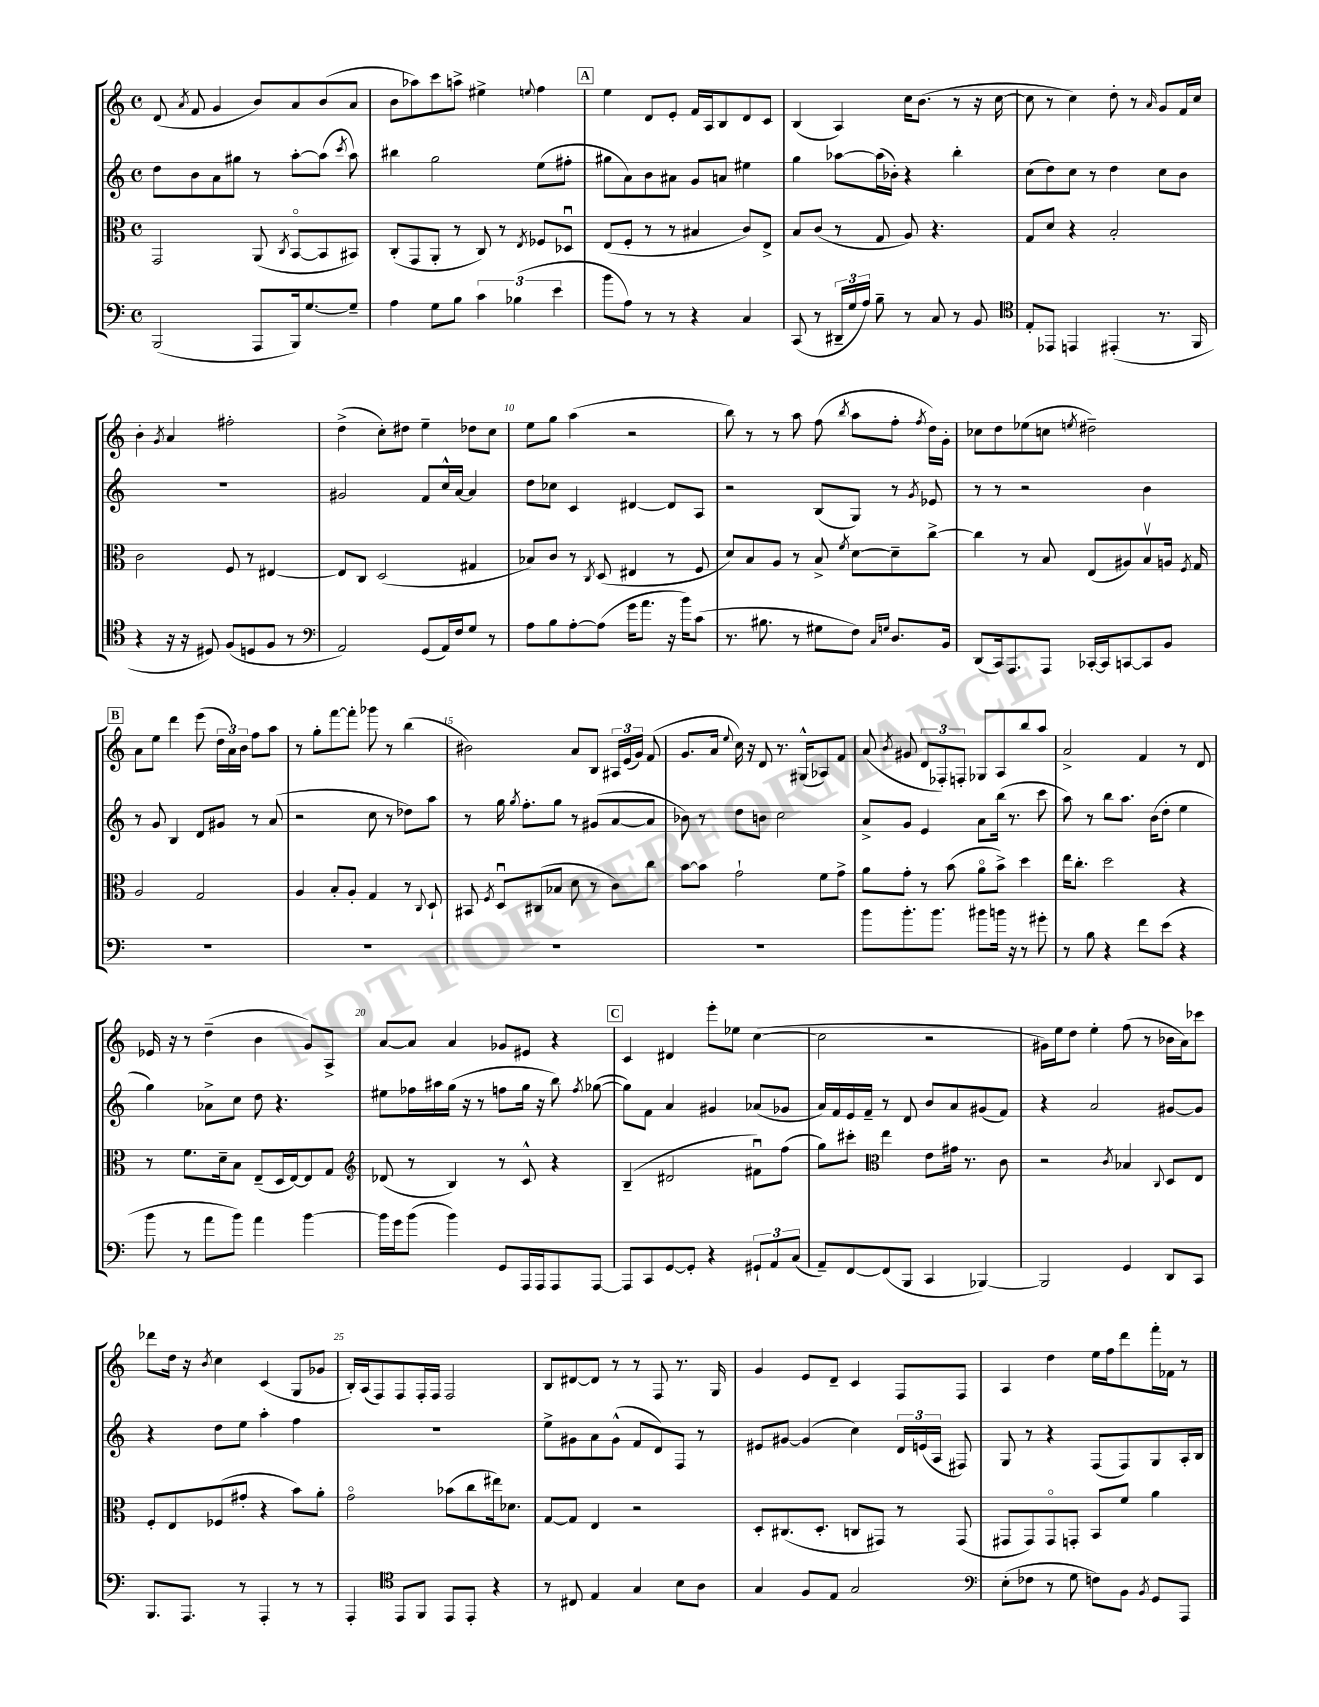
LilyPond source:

<<
\new StaffGroup <<
\new Staff = "s0" {
    \clef treble \key c \major \defaultTimeSignature \time 4/4
    \autoBeamOff d'8( \acciaccatura { a'8 } f'8 g'4 b'8[) a'8 b'8( a'8] |
    b'8[ aes''8) c'''8 a''8]-> eis''4-> \appoggiatura { e''8 } f''4 |
    \mark \markup { \box "A" } e''4 d'8[ e'8]-. f'16[ a16 b8 d'8 c'8] |
    b4( a4) c''16[ b'8.]( r8 r16 c''16~ |
    c''8 r8 c''4) d''8-. r8 \grace { a'16 } g'8[ f'16 c''16] |
    b'4-. \acciaccatura { g'8 } a'4 fis''2-. |
    d''4->( c''8[-.) dis''8] e''4-- des''8[ c''8] |
    e''8[ g''8] a''4( r2 |
    b''8) r8 r8 a''8 f''8( \acciaccatura { b''8 } a''8[ f''8]-. \acciaccatura { f''8 } d''16[) g'16]-. |
    ces''8[ d''8 ees''8( c''8] \acciaccatura { e''8 } dis''2--) |
    \mark \markup { \box "B" } a'8[ e''8] d'''4 e'''8( \tuplet 3/2 { d''16[ a'16) b'16] } f''8[ a''8] |
    r8 g''8[-. f'''8~ f'''8]-. ges'''8 r8 b''4( |
    bis'2) a'8[ b8] \tuplet 3/2 { ais16[ e'16( g'16]) } f'8( |
    g'8.[ a'16] \appoggiatura { e''8 } c''16) r16 d'8 r8. gis16[-^( aes8) f'8] |
    a'8( \acciaccatura { b'8 } gis'8 \tuplet 3/2 { d'8[ fes8-.) f8]-. } ges8[ a8 b''8 a''8] |
    a'2-> f'4 r8 d'8 |
    ees'16 r16 r8 d''4--( b'4 g'8[) a8]-> |
    a'8[~ a'8] a'4 ges'8[ eis'8] r4 |
    \mark \markup { \box "C" } c'4 dis'4 e'''8[-. ees''8] c''4~( |
    c''2 r2 |
    gis'16[) e''16 d''8] e''4-. f''8( r8 bes'16[ a'16) ces'''8] |
    des'''8[ d''16] r16 \acciaccatura { b'8 } c''4 c'4( g8[ ges'8] |
    b16[-.) a16( f8) f8 f16-. f16] f2 |
    b8[ dis'8~ dis'8] r8 r8 f8 r8. g16 |
    g'4 e'8[ d'8]-- c'4 f8[ f8] |
    a4 d''4 e''16[ f''16 d'''8 f'''16-. fes'16] r8 \bar "|." |
}
\new Staff = "s1" {
    \clef treble \key c \major \defaultTimeSignature \time 4/4
    \autoBeamOff d''8[ b'8 a'8 gis''8] r8 a''8[~-. a''8]( \acciaccatura { c'''8 } a''8) |
    bis''4 g''2 e''8[( fis''8]-. |
    \mark \markup { \box "A" } gis''8[ a'8) b'8 ais'8] g'8[ a'8] eis''4 |
    g''4 aes''8[~ aes''16( bes'16]-.) r4 b''4-. |
    c''8[( d''8) c''8] r8 d''4 c''8[ b'8] |
    R1 |
    gis'2 f'8[ c''16-^ a'16]~ a'4 |
    d''8[ ces''8] c'4 dis'4~ dis'8[ a8] |
    r2 b8[( g8]) r8 \acciaccatura { g'8 } ees'8 |
    r8 r8 r2 b'4 |
    \mark \markup { \box "B" } r8 g'8 b4 d'8[ gis'8] r8 a'8( |
    r2 c''8 r8 des''8[) a''8] |
    r8 g''16 \acciaccatura { g''8 } f''8.[-. g''8] r8 gis'8[( a'8~ a'8] |
    bes'8) r8 d''8[ b'8] c''2 |
    a'8[-> g'8] e'4 a'8[ b''16]( r8. c'''8 |
    a''8) r8 b''8[ a''8.] b'16[( d''8]-. e''4 |
    g''4) aes'8[-> c''8] d''8 r4. |
    eis''8[ fes''16 ais''16 g''16]( r16 r8 f''8[ g''16] r16 b''8) \acciaccatura { f''8 } ges''8~( |
    \mark \markup { \box "C" } ges''8[) f'8] a'4 gis'4 aes'8[( ges'8] |
    a'16[) f'16 e'16 f'16]-- r8 d'8 b'8[ a'8 gis'8( f'8]) |
    r4 a'2 gis'8[~ gis'8] |
    r4 d''8[ e''8] a''4-. f''4 |
    R1 |
    e''8[-> gis'8 a'8 gis'8]-^( f'8[ d'8) f8] r8 |
    eis'8[ gis'8]~ gis'4( c''4) \tuplet 3/2 { d'16[ e'16( a16] } fis8) |
    g8 r8 r4 f8[( f8) g8 a16-. b16] \bar "|." |
}
\new Staff = "s2" {
    \clef alto \key c \major \defaultTimeSignature \time 4/4
    \autoBeamOff g,2 a,8( \acciaccatura { c8 } b,8[~\flageolet b,8 bis,8]) |
    c8[-.( g,8 a,8]-. r8 c8) r8 \acciaccatura { e8 } fes8[ des8]\downbow |
    \mark \markup { \box "A" } e8[( f8]-. r8 r8 bis4 c'8[) e8]-> |
    b8[ c'8]( r8 g8 a8) r4. |
    g8[ d'8] r4 b2-. |
    c'2 f8 r8 eis4~ |
    eis8[ c8] d2( gis4 |
    bes8[) c'8] r8 \acciaccatura { c8 } d8( eis4 r8 f8 |
    d'8[) b8 a8] r8 b8-> \acciaccatura { f'8 } d'8[~ d'8-- c''8]~-> |
    c''4 r8 b8 e8[( ais8) b8\upbow a16] \acciaccatura { f8 } g16 |
    \mark \markup { \box "B" } a2 g2 |
    a4 b8[-. a8]-. g4 r8 \appoggiatura { c8 } d8-! |
    bis,8 \acciaccatura { f8 } d8[\downbow cis8( bes8] d'8 r8 c'8[) c''8] |
    b'8[~ b'8] g'2-! f'8[ g'8]-> |
    a'8[ g'8]-. r8 b'8( a'8[\flageolet b'8]->) d''4 |
    e''16[ c''8.]-. d''2 r4 |
    r8 f'8.[ d'16-- b8] e8[--( d16 e16~) e8 g8] |
    \clef treble des'8( r8 b4) r8 c'8-^ r4 |
    \mark \markup { \box "C" } b4--( dis'2 fis'8[\downbow) f''8]( |
    g''8[) cis'''8]-. \clef alto e''4 e'8[ gis'16] r8. c'8 |
    r2 \acciaccatura { c'8 } bes4 \appoggiatura { c8 } d8[ e8] |
    f8[-. e8 fes8( gis'8]-. r4 b'8[) a'8]-. |
    g'2\flageolet bes'8[( c''8 eis''16) des'8.] |
    g8[~ g8] e4 r2 |
    d8[-. cis8.( d8.]-. c8[ gis,8]) r8 gis,8( |
    gis,8[ gis,8) gis,8\flageolet g,8]-. b,8[ f'8] a'4 \bar "|." |
}
\new Staff = "s3" {
    \clef bass \key c \major \defaultTimeSignature \time 4/4
    \autoBeamOff b,,2( a,,8[ b,,16) g8.~ g8]-- |
    a4 g8[ b8] \tuplet 3/2 { c'4 bes4( e'4 } |
    \mark \markup { \box "A" } b'8[ a8]) r8 r8 r4 c4 |
    c,8( r8 \tuplet 3/2 { dis,16[-- g16 a16]) } b8-- r8 c8 r8 b,8 |
    \clef tenor e8[-. ees,8] e,4 eis,4-.( r8. f,16 |
    r4 r16 r16 dis8) f8[( d8 f8] r8 |
    \clef bass a,2) g,8[( a,16) f16 g8] r8 |
    a8[ b8 a8~-. a8]( g'16[ a'8.] r16 b'16[) c'8]( |
    r8. bis8. r8 gis8[ f8]) \grace { c16[ g16] } d8.[ b,16] |
    d,8[( c,16) a,,8. a,,8] ces,16[~-. ces,16 c,8~ c,8 b,8] |
    \mark \markup { \box "B" } R1 |
    R1 |
    R1 |
    R1 |
    b'8[ b'8.-. b'8.] bis'8[ b'16] r16 r8 gis'8-. |
    r8 b8 r4 f'8[ e'8]( r4 |
    b'8 r8 a'8[ b'8]) a'4 b'4~ |
    b'16[ g'16 b'8]( b'4) g,8[ a,,16 a,,16 a,,8 a,,8]~ |
    \mark \markup { \box "C" } a,,8[ c,8 g,8~ g,8]-. r4 \tuplet 3/2 { gis,8[-! a,8 c8]( } |
    a,8[--) f,8~ f,8( b,,8] c,4 bes,,4~) |
    bes,,2 g,4 d,8[ c,8] |
    b,,8.[ a,,8.] r8 a,,4-. r8 r8 |
    a,,4-. \clef tenor e,8[ f,8] e,8[ e,8]-. r4 |
    r8 cis8 e4 g4 b8[ a8] |
    g4 f8[ e8] g2 |
    \clef bass e8[-.( fes8] r8 g8 f8[) b,8] \acciaccatura { b,8 } g,8[ a,,8] \bar "|." |
}
>>
>>
\layout { \context { \Score currentBarNumber = #3 \override BarNumber.break-visibility = ##(#f #t #t) barNumberVisibility = #(every-nth-bar-number-visible 5) } }
